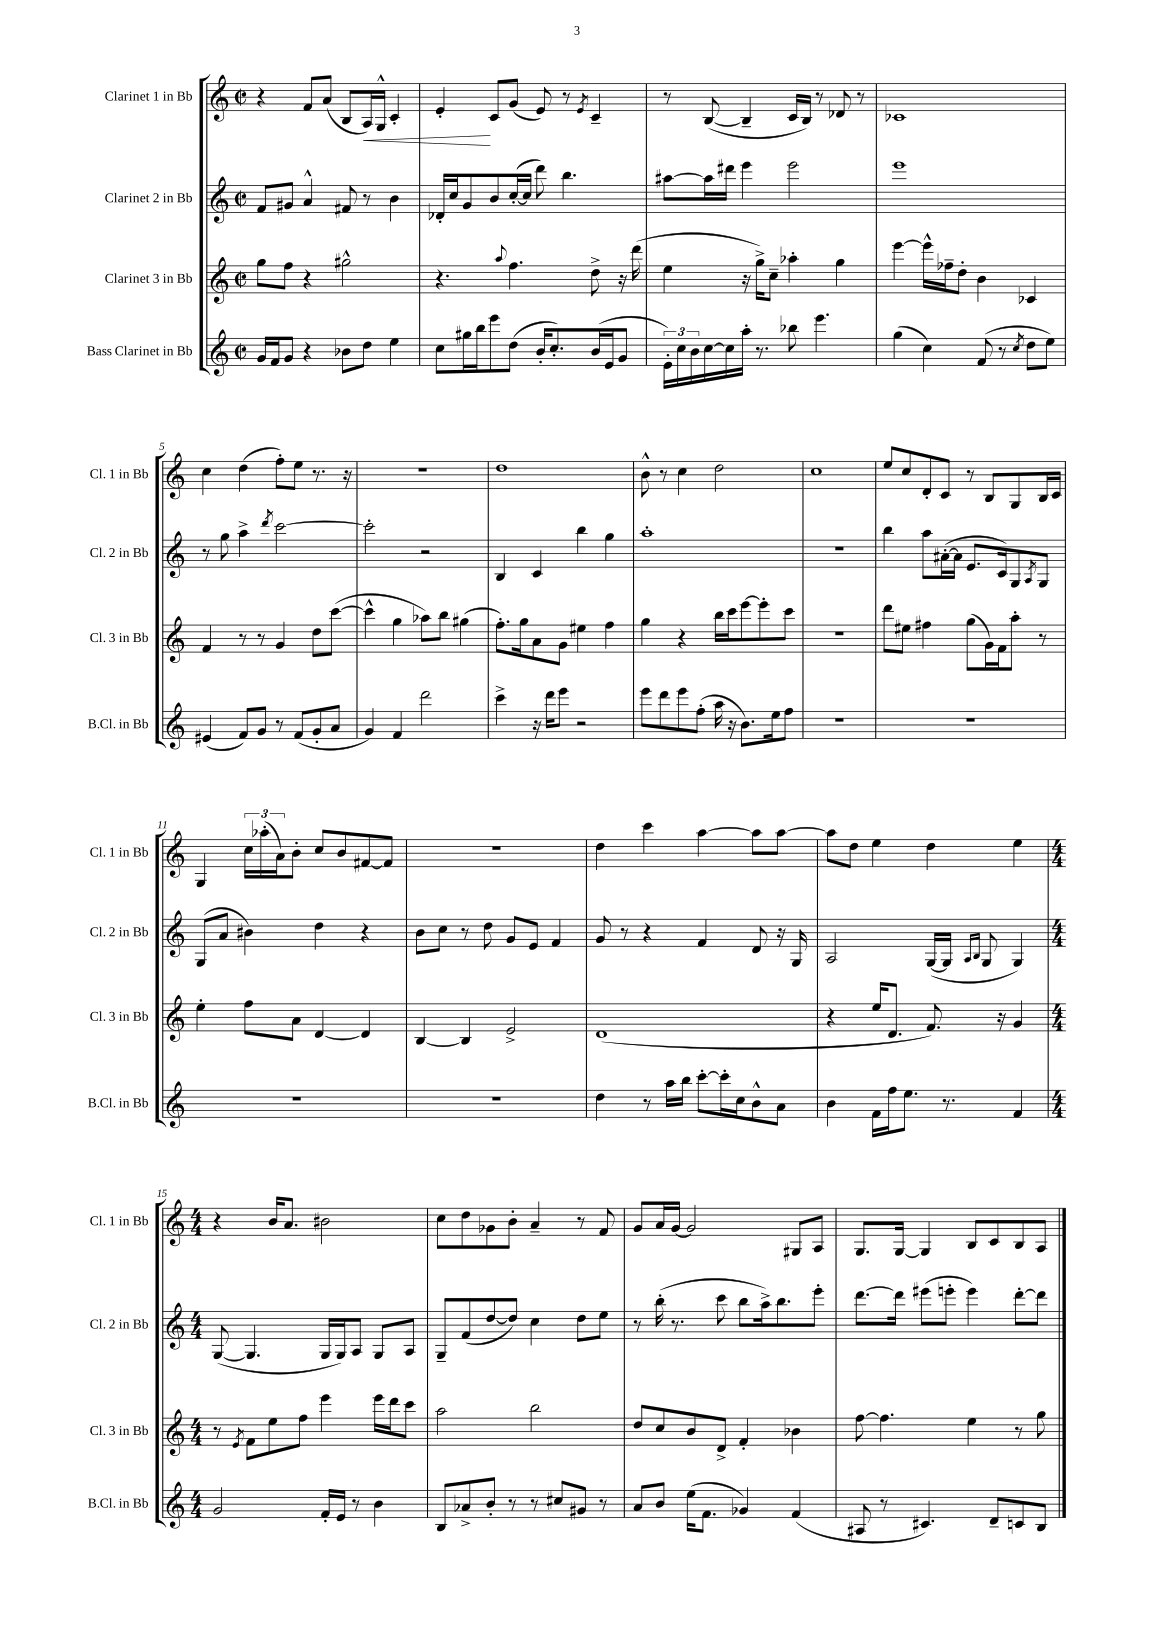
<<
\new StaffGroup <<
\new Staff = "s0" \with { instrumentName = "Clarinet 1 in Bb" shortInstrumentName = "Cl. 1 in Bb" } {
    \clef treble \key c \major \defaultTimeSignature \time 2/2
    r4 f'8 a'8( b8 a16\<) g16-^ c'4-. |
    e'4-.\! c'8 g'8( e'8) r8 \acciaccatura { e'8 } c'4-- |
    r8 b8~( b4-- c'16 b16) r8 des'8 r8 |
    ces'1 |
    c''4 d''4( f''8-.) e''8 r8. r16 |
    R1 |
    d''1 |
    b'8-^ r8 c''4 d''2 |
    c''1 |
    e''8 c''8 d'8-. c'8 r8 b8 g8 b16 c'16 |
    g4 \tuplet 3/2 { c''16 aes''16-.( a'16) } b'8-. c''8 b'8 fis'8~ fis'8 |
    r1 |
    d''4 c'''4 a''4~ a''8 a''8~ |
    a''8 d''8 e''4 d''4 e''4 |
    \numericTimeSignature \time 4/4 r4 b'16 a'8. bis'2 |
    c''8 d''8 ges'8 b'8-. a'4-- r8 f'8 |
    g'8 a'16 g'16~ g'2 gis8 a8 |
    g8. g16~ g4 b8 c'8 b8 a8 \bar "|." |
}
\new Staff = "s1" \with { instrumentName = "Clarinet 2 in Bb" shortInstrumentName = "Cl. 2 in Bb" } {
    \clef treble \key c \major \defaultTimeSignature \time 2/2
    f'8 gis'8 a'4-^ fis'8 r8 b'4 |
    des'16-. c''16 g'8 b'8 c''16~-.( c''16 d'''8) b''4. |
    ais''8~ ais''16 dis'''16 e'''4 e'''2 |
    e'''1 |
    r8 g''8 a''4-> \acciaccatura { d'''8 } c'''2~ |
    c'''2-. r2 |
    b4 c'4 b''4 g''4 |
    a''1-. |
    r1 |
    b''4 a''8 ais'16~-.( ais'16 e'8. c'16) g8 \acciaccatura { a8 } g8 |
    g8( a'8 bis'4) d''4 r4 |
    b'8 c''8 r8 d''8 g'8 e'8 f'4 |
    g'8 r8 r4 f'4 d'8 r16 g16 |
    a2 g16~( g16 \grace { a16 b16 } g8 g4) |
    \numericTimeSignature \time 4/4 g8~( g4. g16 g16) a8 g8 a8 |
    g8-- f'8( d''8~ d''8) c''4 d''8 e''8 |
    r8 b''16-.( r8. c'''8 b''8 a''16->) b''8. e'''8-. |
    d'''8.~ d'''16 eis'''8( e'''8-. e'''4) d'''8~-. d'''8 \bar "|." |
}
\new Staff = "s2" \with { instrumentName = "Clarinet 3 in Bb" shortInstrumentName = "Cl. 3 in Bb" } {
    \clef treble \key c \major \defaultTimeSignature \time 2/2
    g''8 f''8 r4 gis''2-^ |
    r4. \appoggiatura { a''8 } f''4. d''8-> r16 d'''16( |
    e''4 r16 g''16->) c''8-- aes''4-. g''4 |
    e'''4~ e'''16-^ fes''16-- d''8-. b'4 ces'4 |
    f'4 r8 r8 g'4 d''8 c'''8~( |
    c'''4-^ g''4 aes''8) b''8 gis''4( |
    f''8.-.) g''16 a'8 g'8 eis''4 f''4 |
    g''4 r4 b''16 c'''16 e'''8~ e'''8-. c'''8 |
    R1 |
    d'''8 eis''8 fis''4 g''8( g'16) f'16 a''8-. r8 |
    e''4-. f''8 a'8 d'4~ d'4 |
    b4~ b4 e'2-> |
    d'1( |
    r4 e''16 d'8. f'8.) r16 g'4 |
    \numericTimeSignature \time 4/4 r8 \acciaccatura { e'8 } f'8 e''8 f''8 e'''4 e'''16 d'''16 c'''8 |
    a''2 b''2 |
    d''8 c''8 b'8 d'8-> f'4-. bes'4 |
    f''8~ f''4. e''4 r8 g''8 \bar "|." |
}
\new Staff = "s3" \with { instrumentName = "Bass Clarinet in Bb" shortInstrumentName = "B.Cl. in Bb" } {
    \clef treble \key c \major \defaultTimeSignature \time 2/2
    g'16 f'16 g'8 r4 bes'8 d''8 e''4 |
    c''8 gis''16 b''16 e'''8 d''8( b'16-. c''8.-.) b'16( e'16 g'8 |
    \tuplet 3/2 { e'16-.) c''16 b'16 } c''16~ c''16 a''16-. r8. bes''8 e'''4. |
    g''4( c''4) f'8( r8 \acciaccatura { c''8 } d''8 e''8) |
    eis'4( f'8) g'8 r8 f'8( g'8-. a'8 |
    g'4) f'4 d'''2 |
    c'''4-> r16 d'''16 e'''8 r2 |
    e'''8 d'''8 e'''8 f''8-.( a''16 r16 b'8.) e''16 f''8 |
    R1 |
    R1 |
    R1 |
    R1 |
    d''4 r8 a''16 b''16 c'''8~-. c'''16-. c''16 b'8-^ a'8 |
    b'4 f'16 f''16 e''8. r8. f'4 |
    \numericTimeSignature \time 4/4 g'2 f'16-. e'16 r8 b'4 |
    b8 aes'8-> b'8-. r8 r8 cis''8 gis'8 r8 |
    a'8 b'8 e''16( f'8. ges'4) f'4( |
    ais8 r8 cis'4.) d'8-- c'8 b8 \bar "|." |
}
>>
>>
